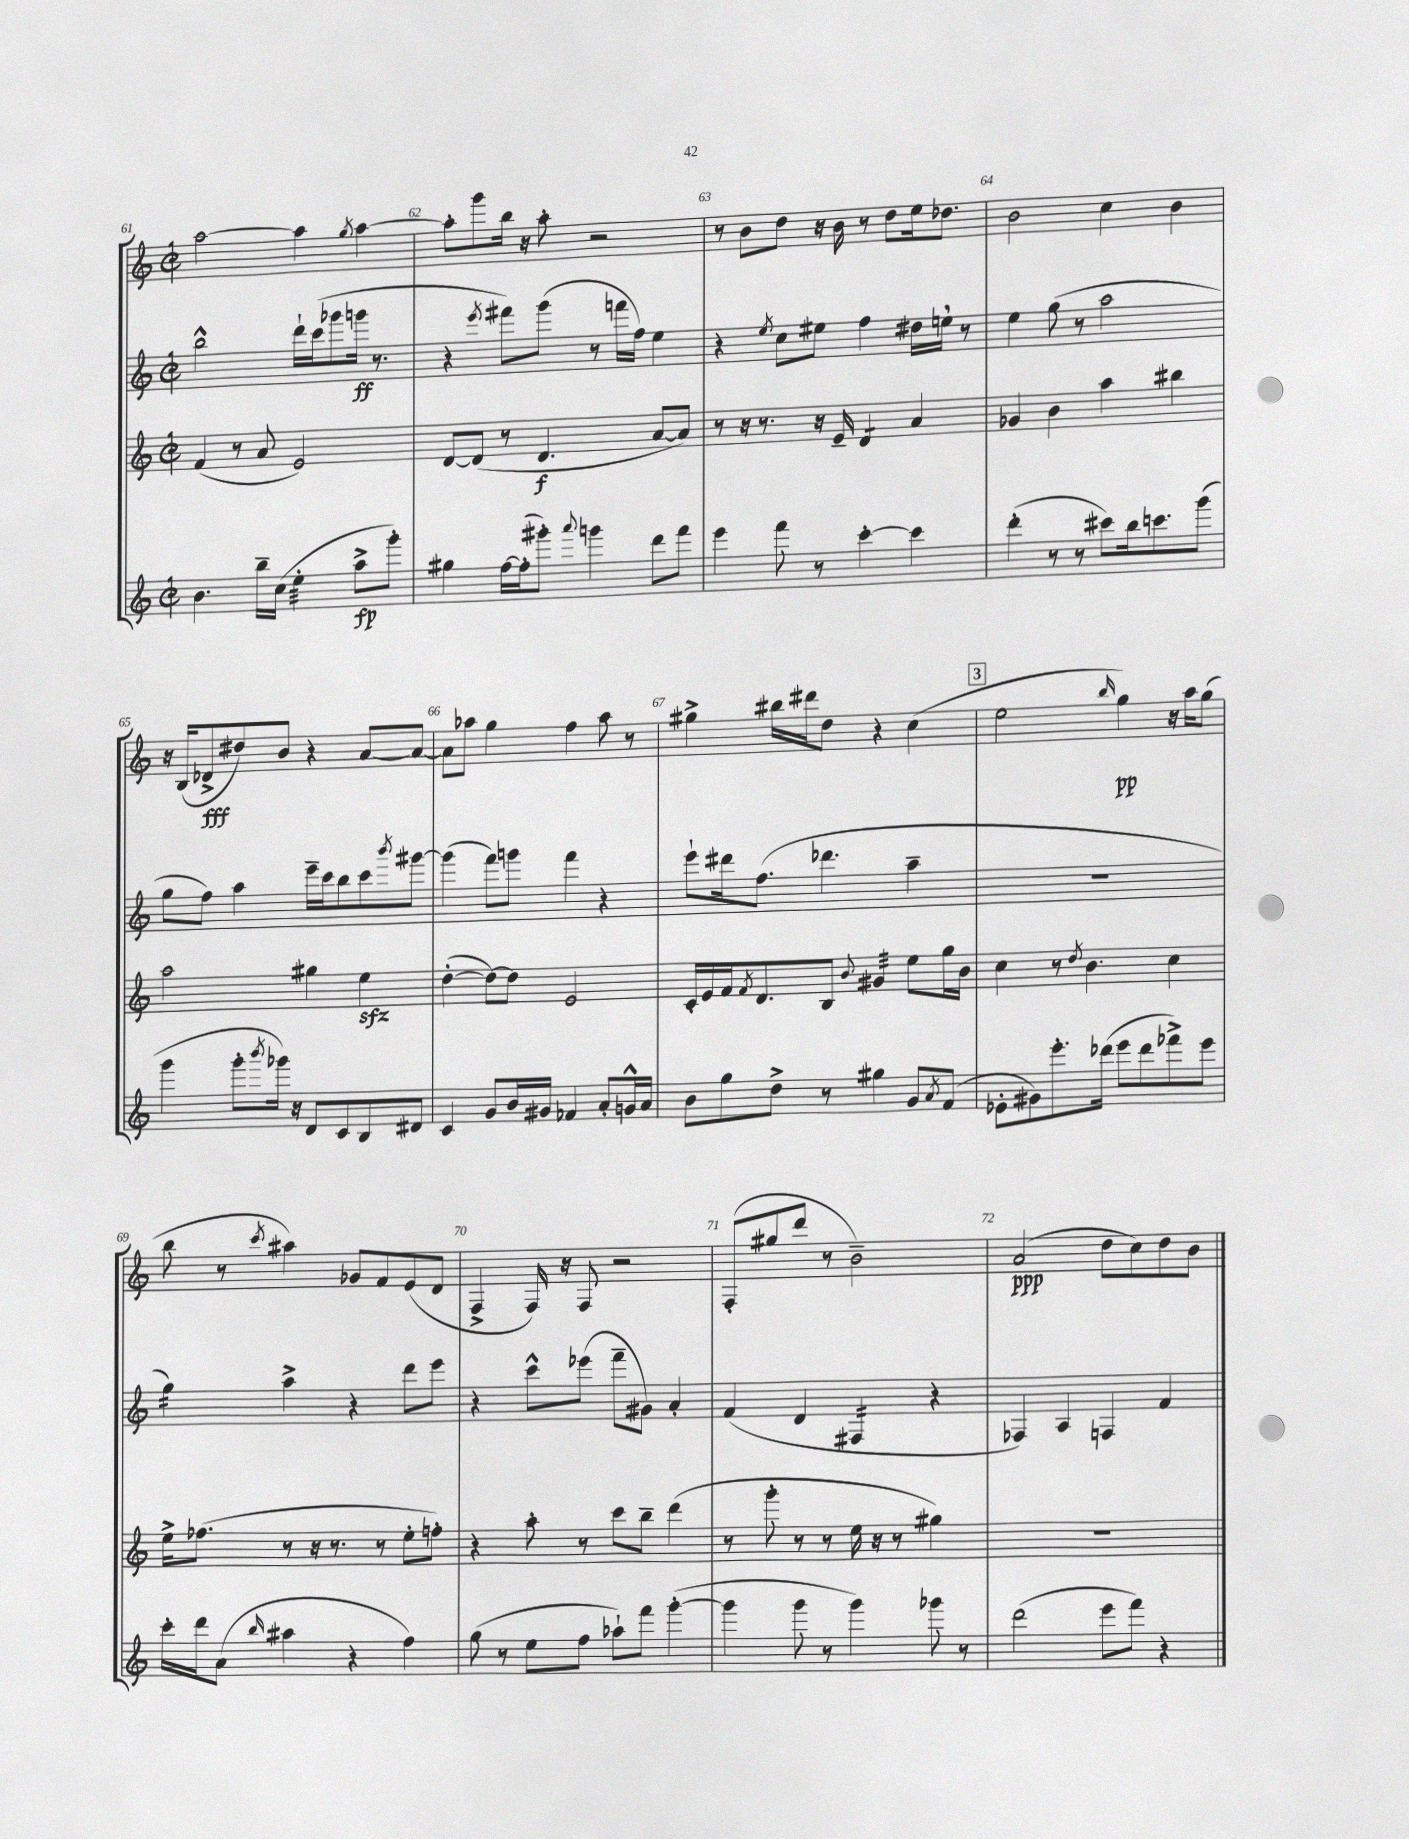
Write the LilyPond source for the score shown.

<<
\new StaffGroup <<
\new Staff = "s0" {
    \clef treble \key c \major \defaultTimeSignature \time 2/2
    a''2~ a''4 \acciaccatura { g''8 } a''4~ |
    a''8-. g'''8 b''16 r16 a''8-. r2 |
    r8 b'8 d''8 r16 b'16 r8 d''8 e''16 des''8. |
    b'2 c''4 b'4 |
    r16 b16( des'8->\fff dis''8) b'8 r4 a'8~ a'8~ |
    a'8 aes''8 g''4 f''4 aes''8 r8 |
    gis''4-> bis''16 dis'''16 d''8 r4 c''4( |
    \mark \markup { \box "3" } e''2 \grace { b''16 } g''4\pp) r16 a''16 g''8( |
    b''8 r8 \acciaccatura { c'''8 } ais''4) ges'8 f'8 e'8( d'8 |
    f4-> f16) r16 f8 r2 |
    f8-.( gis''8 d'''8 r8 b'2--) |
    a'2\ppp( d''8 c''8) d''8 b'8 \bar "|." |
}
\new Staff = "s1" {
    \clef treble \key c \major \defaultTimeSignature \time 2/2
    b''2-^ d'''16-! c'''16( ges'''8 g'''16\ff r8. |
    r4 \acciaccatura { e'''8 } fis'''8) g'''8( r8 f'''16 f''16) e''4 |
    r4 \acciaccatura { e''8 } c''8 eis''8 f''4 dis''16 e''16 \breathe r8 |
    e''4 g''8( r8 a''2 |
    g''8 f''8) a''4 e'''16-- c'''16 b''8 c'''8 \acciaccatura { b'''8 } gis'''8~ |
    gis'''4( f'''8) g'''8 f'''4 r4 |
    e'''8-! dis'''16 f''8.( des'''4. a''4-- |
    \mark \markup { \box "3" } R1 |
    g''4:16) a''4-> r4 d'''8 e'''8 |
    r4 c'''8-^ ees'''8( f'''8-- gis'8) a'4-. |
    f'4( d'4 fis4:16 r4 |
    fes4) a4 f4 f'4 \bar "|." |
}
\new Staff = "s2" {
    \clef treble \key c \major \defaultTimeSignature \time 2/2
    f'4( r8 a'8 e'2) |
    d'8~ d'8( r8 d'4.\f a'8~ a'8) |
    r8 r16 r8. r16 e'16-- d'4:8 a'4 |
    ges'4 b'4 a''4 bis''4 |
    a''2 gis''4 e''4\sfz |
    d''4~-.( d''8~) d''8 e'2 |
    c'16-. e'16 f'16 \acciaccatura { f'8 } d'8. b8 \appoggiatura { b'8 } gis'4:32 e''8 g''16 b'16 |
    \mark \markup { \box "3" } c''4 r8 \acciaccatura { d''8 } b'4. c''4 |
    e''16-> fes''8.( r8 r16 r8. r8 e''8-. f''8-.) |
    r4 a''8-. r8 c'''8 b''8-- d'''4( |
    r8 g'''8-. r8 r8 e''16 r16 r8 gis''4) |
    R1 \bar "|." |
}
\new Staff = "s3" {
    \clef treble \key c \major \defaultTimeSignature \time 2/2
    b'4. b''16-- c''16( e''4:32-. a''8->\fp g'''8-.) |
    gis''4 f''16~ f''16-.( gis'''8-.) \appoggiatura { a'''8 } g'''4 d'''8 f'''8 |
    e'''4 f'''8 r8 c'''4~-. c'''4 |
    d'''4-.( r8 r8 cis'''8) b''16 c'''8. g'''8( |
    g'''4 g'''8-. \acciaccatura { b'''8 } ges'''16) r16 d'8 c'8 b8 dis'8 |
    c'4 g'8 b'16 gis'16 fes'4 a'8-. g'16-^ a'16 |
    b'8 g''8 d''8-> r8 gis''4 g'8 \acciaccatura { a'8 } f'8( |
    \mark \markup { \box "3" } ees'8-. gis'8) e'''8.-. des'''16( e'''8 des'''8 fes'''8->) e'''8 |
    c'''16-. d'''16 a'8( \grace { b''16 } ais''4 r4 f''4) |
    g''8( r8 e''8 f''8 aes''8-!) f'''8 g'''4~-.( |
    g'''4 g'''8 r8 g'''4) ges'''8 r8 |
    d'''2( e'''8 f'''8) r4 \bar "|." |
}
>>
>>
\layout { \context { \Score currentBarNumber = #61 \override BarNumber.break-visibility = ##(#f #t #t) barNumberVisibility = #all-bar-numbers-visible } }
